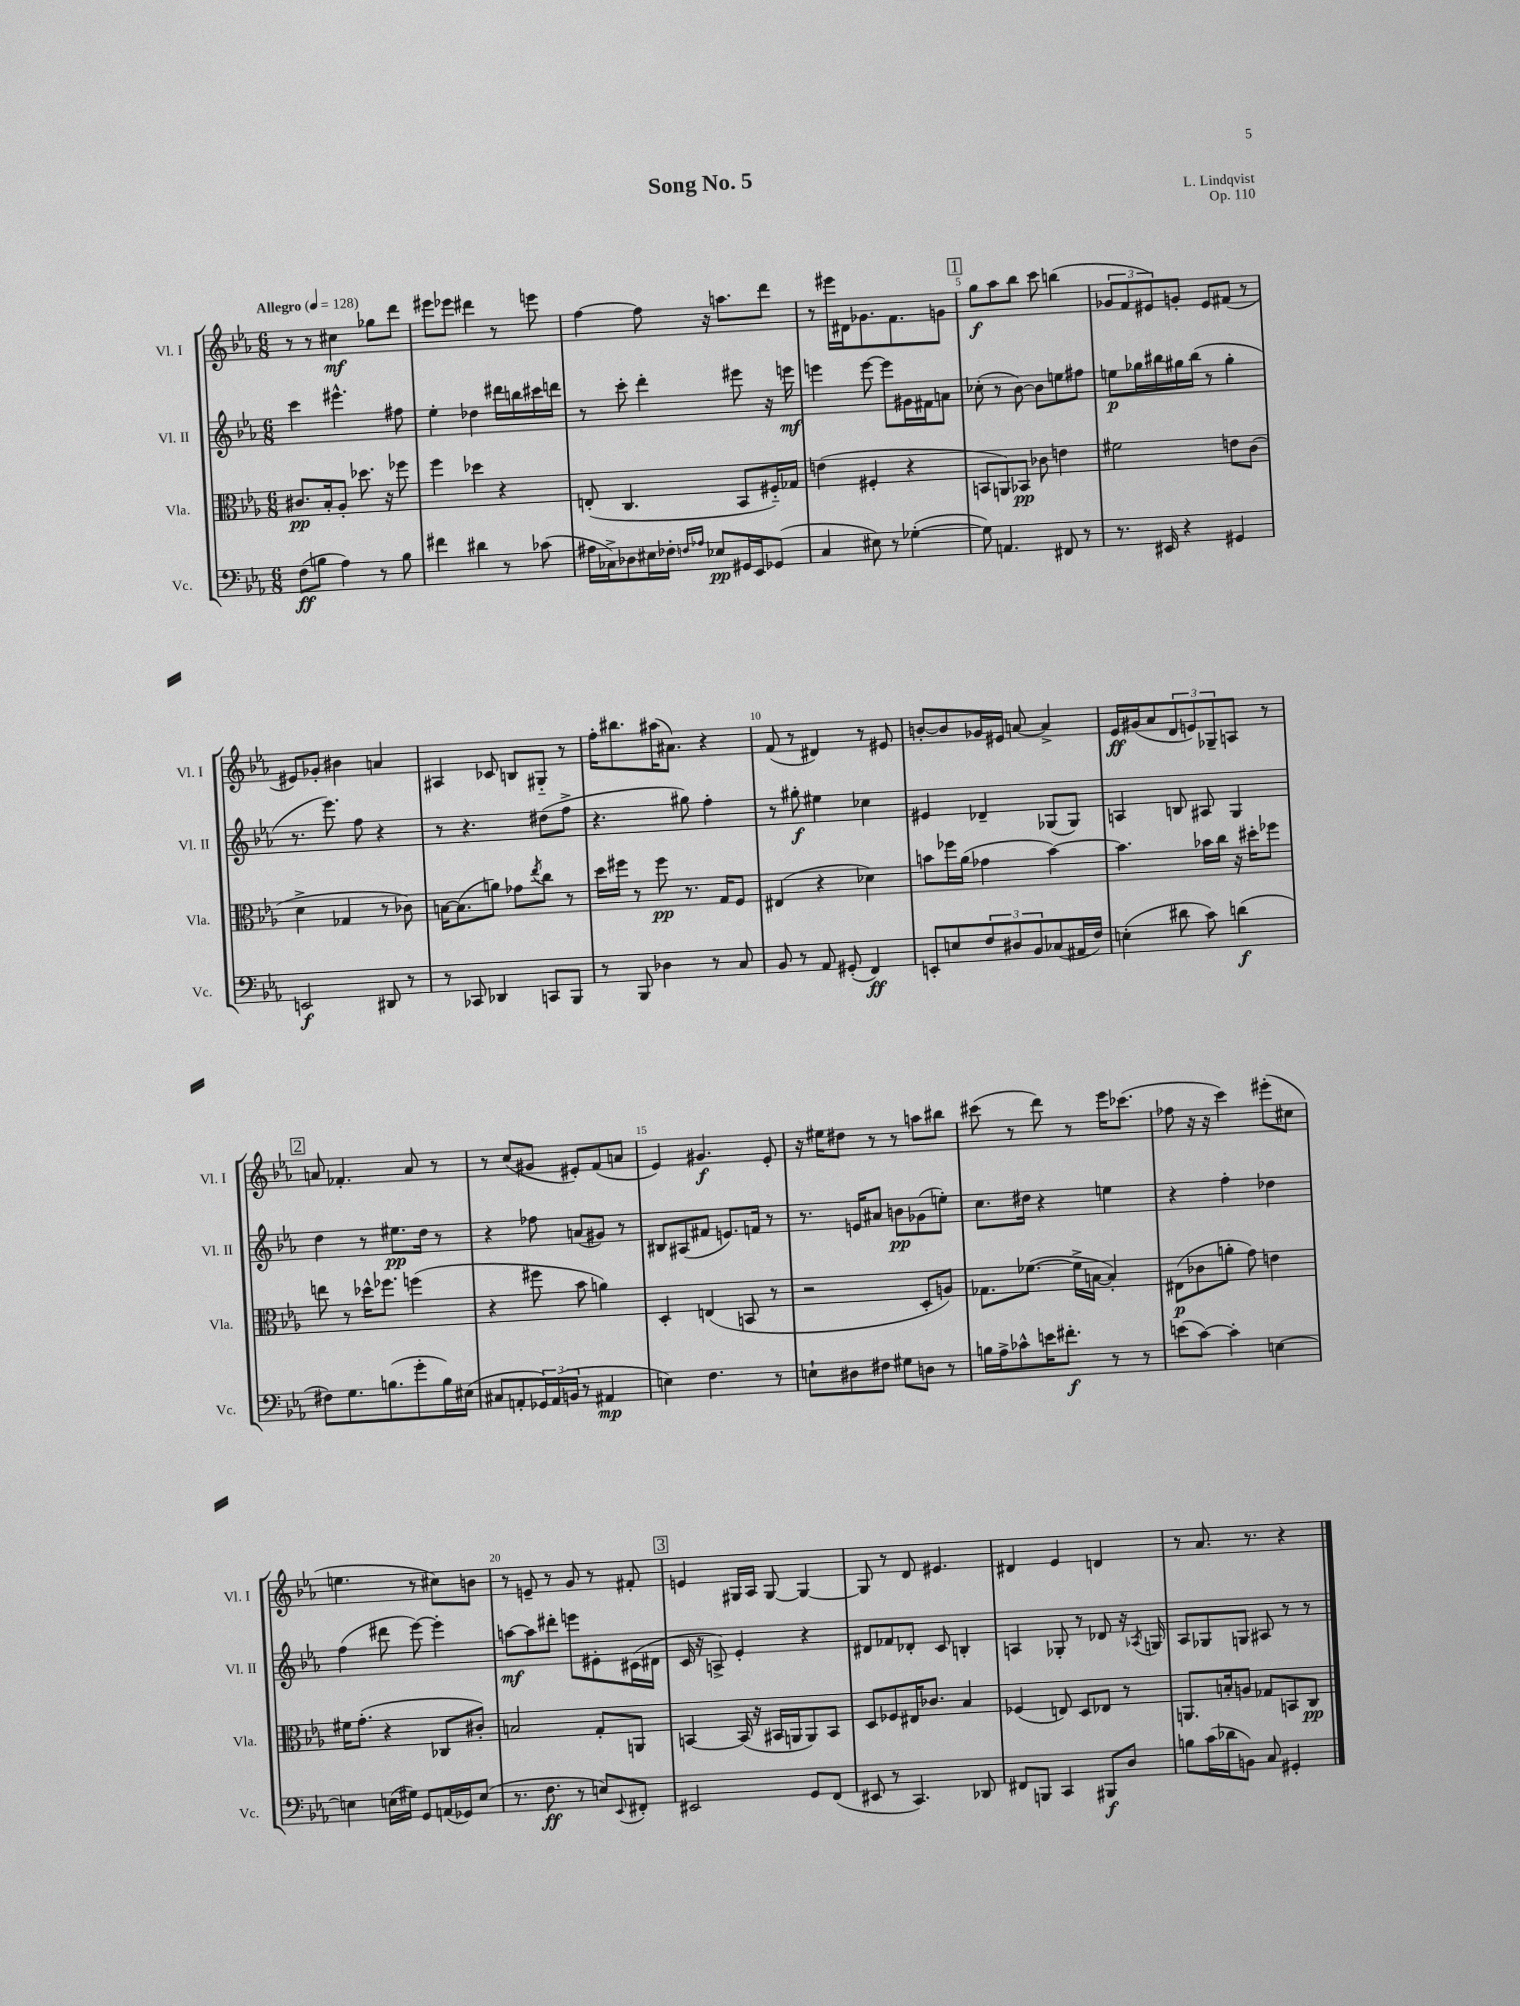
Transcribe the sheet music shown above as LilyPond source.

\header { title = "Song No. 5" composer = "L. Lindqvist" opus = "Op. 110" }
<<
\new StaffGroup <<
\new Staff = "s0" \with { instrumentName = "Vl. I" shortInstrumentName = "Vl. I" } {
    \clef treble \key ees \major \numericTimeSignature \time 6/8 \tempo "Allegro" 4 = 128
    r8 r8 cis''4\mf ges''8 d'''8 |
    eis'''8 ees'''8 dis'''4 r8 e'''8 |
    f''4~ f''8 r16 a''8. d'''8 |
    r8 eis'''16 dis'16 ges'8. f'8. g'8 |
    \mark \markup { \box "1" } g''8\f aes''8 bes''8 c'''8 b''4( |
    \tuplet 3/2 { ges'8 f'8 eis'8) } g'8-. eis'8 fis'8( r8 |
    eis'8) ges'8-. bis'4 a'4 |
    ais4 ces'8 b8 gis8-_ r8 |
    f''16-. bis''8. ais''16( ais'8.) r4 |
    f'8( r8 dis'4) r8 eis'8 |
    b'8~-. b'8 ges'16 eis'16 a'8~ a'4-> |
    ees'16\ff gis'16( aes'8 \tuplet 3/2 { d'8 e'8) ges8-- } a8 r8 |
    \mark \markup { \box "2" } a'8 fes'4.-. a'8 r8 |
    r8 c''8( gis'8 eis'8-.) f'8( a'8 |
    ees'4) gis'4.\f ees'8-. |
    r16 eis''16 dis''8 r8 r8 a''8 bis''8 |
    cis'''8( r8 d'''8) r8 ees'''16 ces'''8.( |
    fes''8 r16 r16 c'''4) eis'''8-.( cis''8 |
    e''4. r8 cis''8) b'8 |
    r8 e'8-- r8 g'8 r8 fis'8-. |
    \mark \markup { \box "3" } e'4 gis16 aes16 gis8~ gis4~ |
    gis8 r8 d'8 eis'4. |
    dis'4 ees'4 d'4 |
    r8 aes'8. r8. r4 \bar "|." |
}
\new Staff = "s1" \with { instrumentName = "Vl. II" shortInstrumentName = "Vl. II" } {
    \clef treble \key ees \major \numericTimeSignature \time 6/8
    c'''4 eis'''4.-^ fis''8 |
    ees''4-. des''4 dis'''16 b''16 cis'''16 d'''16 |
    r8 c'''8-. d'''4-. eis'''8 r16 e'''16\mf |
    e'''4 e'''8~ e'''8 gis'16 fis'16 a'8 |
    \mark \markup { \box "1" } ces''8-.( r8 bes'8~) bes'8 e''8 fis''8 |
    e''8\p ges''16 bis''16 gis''16 bis''16( r8 gis''4-. |
    r8. ees'''8.) f''8 r4 |
    r8 r4. dis''8( f''8-> |
    r4. gis''8) f''4-. |
    r8 gis''8-.\f eis''4 ces''4 |
    eis'4 des'4-- ges8( ges8) |
    a4 b8 ais8 g4 |
    \mark \markup { \box "2" } d''4 r8 eis''8.\pp d''16 r8 |
    r4 fes''8 a'8( gis'8) r8 |
    bis8 ais8( fis'8 e'8.) f'16 r8 |
    r8. e'16 ais'8 b'8\pp ges'8( e''8-.) |
    c''8. dis''16 r4 e''4 |
    r4 f''4-. des''4 |
    f''4( dis'''8 ees'''8~) ees'''4-. |
    a''8~\mf a''8 dis'''8-. e'''8 eis'8-. cis'16( dis'16 |
    \mark \markup { \box "3" } c'16 r16 a8->) ees'4-. r4 |
    dis'8 fes'8 des'8-. c'8 b4-. |
    a4 ges8-. r8 des'8 r16 \acciaccatura { aes8 } g16 |
    aes8 ges8 g8 ais8 r8 r8 \bar "|." |
}
\new Staff = "s2" \with { instrumentName = "Vla." shortInstrumentName = "Vla." } {
    \clef alto \key ees \major \numericTimeSignature \time 6/8
    cis'8.\pp bes16-. aes8-. des''8. r16 fes''8 |
    f''4 des''4 r4 |
    e8-.( c4. bes,8 fis16-_) ges16 |
    e'4( fis4-. r4 |
    \mark \markup { \box "1" } b,8 a,8) bes,8\pp ces'8 e'4 |
    fis'2 e'8 c'8( |
    d'4-> ges4 r8 ces'8) |
    b16~ b8.( a'8) ges'8 \acciaccatura { ees''8 } c''8 r8 |
    d''16 fis''16 r8 fis''8\pp r8. g16 f8 |
    eis4( r4 des'4) |
    b'8 fes''16 aes'16( ges'4 b'4~) |
    b'4. bes'16 c''16 r16 dis''16-. fes''8 |
    \mark \markup { \box "2" } e''8 r8 des''16-^ fes''8. f''4( |
    r4 fis''8 bes'8 a'4) |
    d4-. e4( b,8 r8 |
    r2 d8-. a8) |
    ges8. fes'8.~( fes'16-> b16~ b4-.) |
    eis8\p( ces'8 a'8-. g'8) e'4 |
    fis'16 g'8.-.( r4 ces8 cis'8-.) |
    b2 g8-. a,8 |
    \mark \markup { \box "3" } b,4~ b,16( r16 bis,16 a,16 a,8) bis,8 |
    d8 fes8 eis16 ces'8. bes4 |
    fes4( e8) d8 ees8 r8 |
    a,8. b16-. a8 ges8 b,8 c8\pp \bar "|." |
}
\new Staff = "s3" \with { instrumentName = "Vc." shortInstrumentName = "Vc." } {
    \clef bass \key ees \major \numericTimeSignature \time 6/8
    f8\ff( b8 aes4) r8 b8 |
    fis'4 dis'4 r8 ces'8( |
    ais16 ces16->) des8 eis16 fes16-. \grace { f16 aes16 } ees8\pp gis,16 ees,16 ges,8( |
    c4 eis8) r8 ges4~-.( |
    \mark \markup { \box "1" } ges8) a,4. fis,8 r8 |
    r8. eis,16 r4 gis,4 |
    e,2\f dis,8 r8 |
    r8 ces,8 des,4 c,8 bes,,8 |
    r8 bes,,8 des4 r8 c8 |
    bes,8 r8 aes,8 gis,8-.( f,4\ff) |
    e,8-. e8 \tuplet 3/2 { f8 dis8 bes,8 } ces8( ais,16 f16) |
    e4-.( dis'8 c'8) d'4\f( |
    \mark \markup { \box "2" } fis8) g8. b8.( g'8-. b16) eis16( |
    cis8 a,8-. \tuplet 3/2 { ges,16) a,16( b,16 } r8 ais,4\mp |
    e4) f4. r8 |
    e8-! dis8 fis8 gis8 d8 r8 |
    b16 aes16-> ces'8-^ e'16 fis'8.-.\f r8 r8 |
    e'8( c'8~) c'4-. e4~ |
    e4 e16( gis16) g,8 a,16( ges,16) e8( |
    r8. f8.\ff r8 e8) \appoggiatura { ees,8 } fis,8-. |
    \mark \markup { \box "3" } eis,2 g,8 f,8( |
    eis,8 r8 c,4.) des,8 |
    fis,8 b,,8 c,4 bis,,8\f d8 |
    b8 c'16( des'16 b,8) c8 gis,4-. \bar "|." |
}
>>
>>
\layout { \context { \Score \override BarNumber.break-visibility = ##(#f #t #t) barNumberVisibility = #(every-nth-bar-number-visible 5) } }
